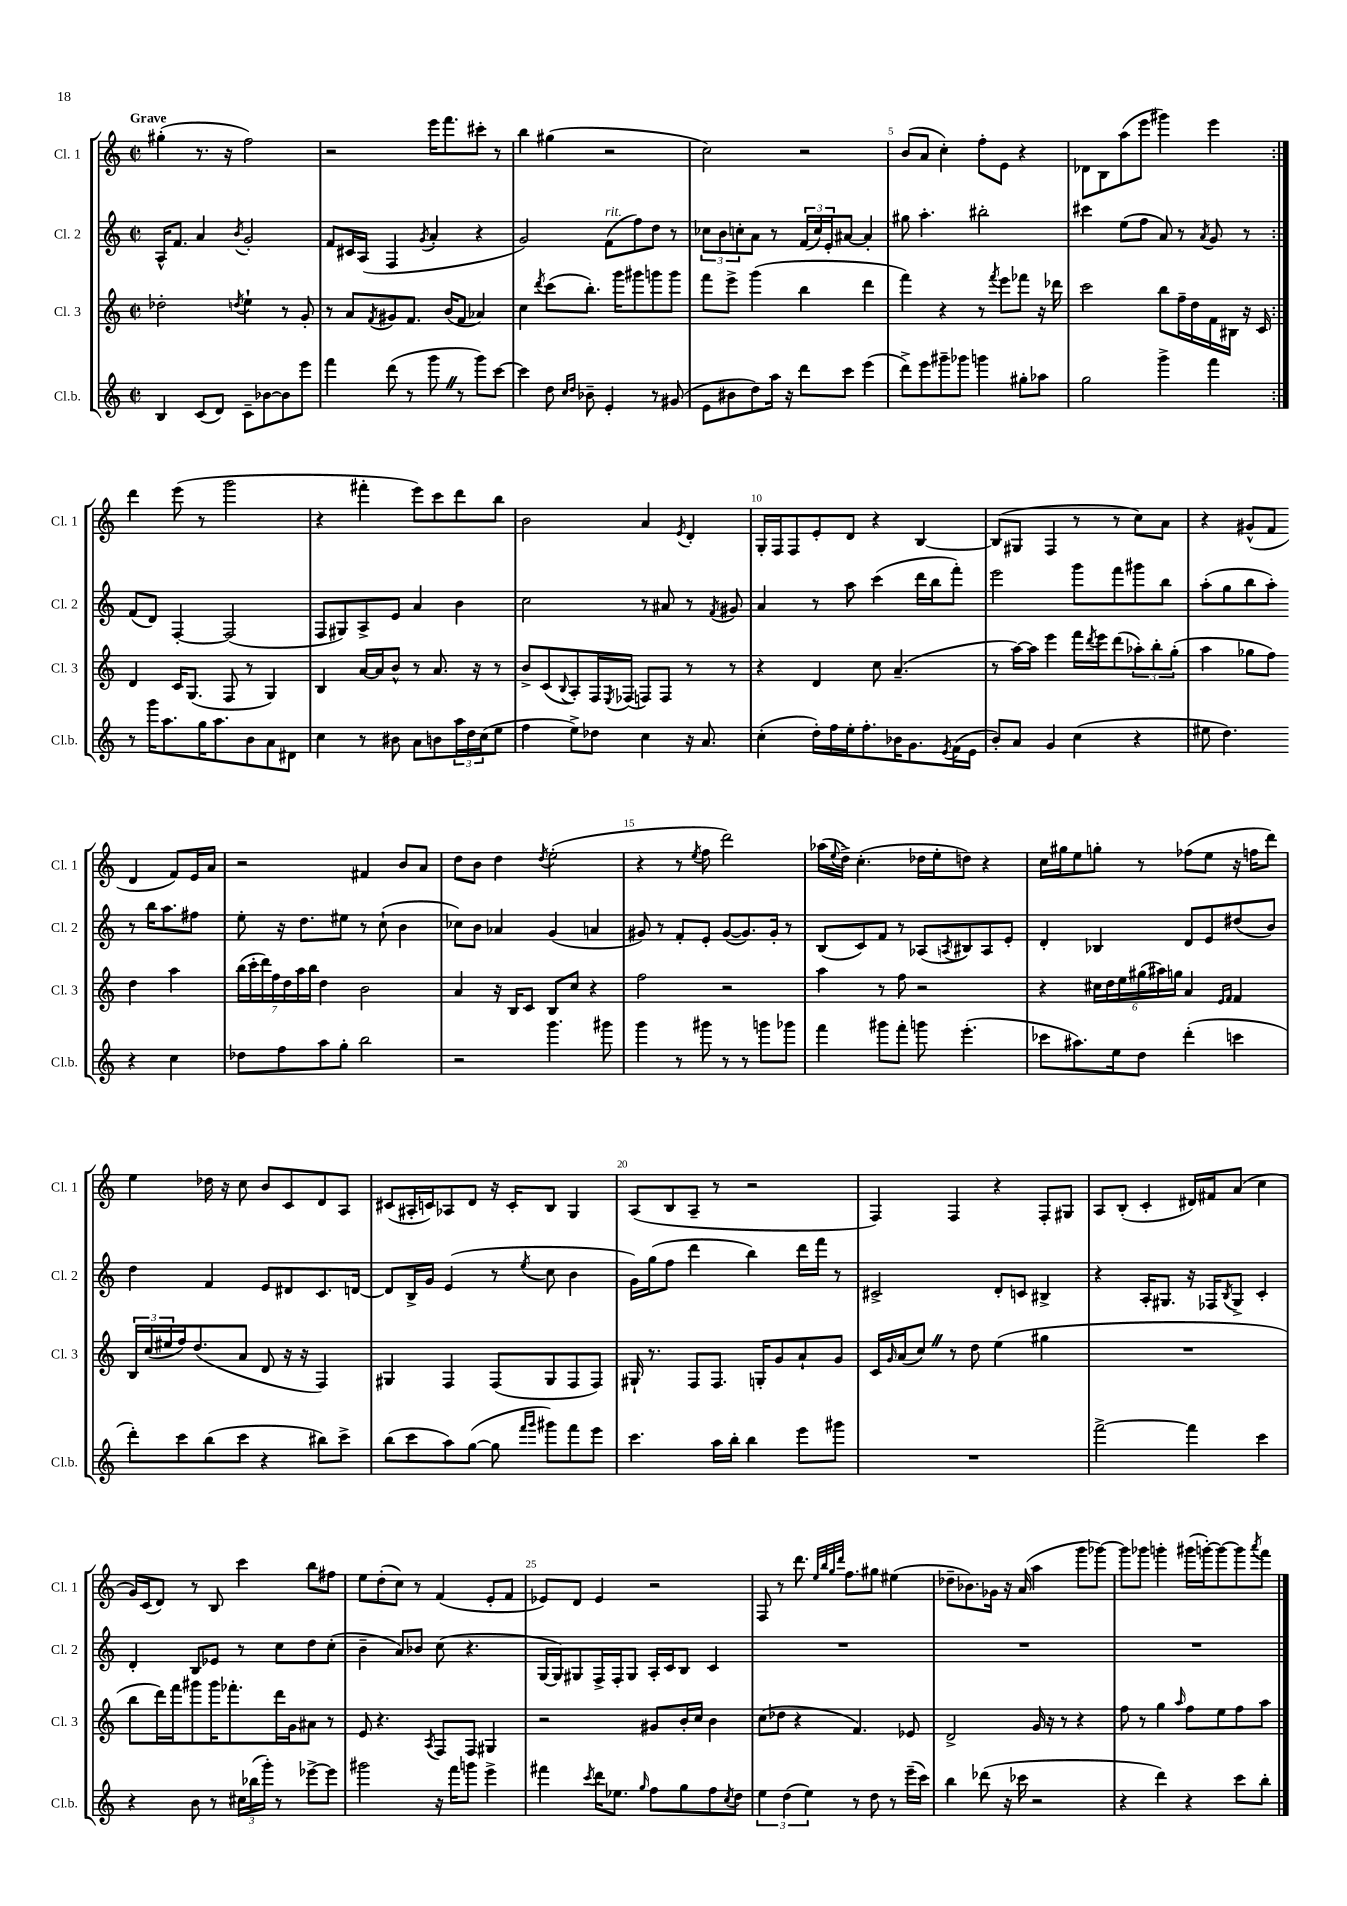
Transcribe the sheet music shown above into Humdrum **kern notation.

**kern	**kern	**kern	**kern
*part4	*part3	*part2	*part1
*staff4	*staff3	*staff2	*staff1
*I"Cl.b.	*I"Cl. 3	*I"Cl. 2	*I"Cl. 1
*I'Cl.b.	*I'Cl. 3	*I'Cl. 2	*I'Cl. 1
*clefG2	*clefG2	*clefG2	*clefG2
*k[]	*k[]	*k[]	*k[]
*M2/2	*M2/2	*M2/2	*M2/2
*met(c|)	*met(c|)	*met(c|)	*met(c|)
=1	=1	=1	=1
!	!	!	!LO:TX:a:B:t=Grave
4B/	2dd-X'\	16A^^/KL	(4gg#X'\
.	.	8.f/J	.
(8c/L	.	4a/	8.r
8d/J)	.	.	.
.	.	.	16r
.	8qddn/	8qb/	.
8c~\L	4ee`\	2g'/	2ff\)
[8b-X\	.	.	.
8b-\]	8r	.	.
8eee\J	8g'/	.	.
=2	=2	=2	=2
4fff\	8r	8f/L	2r
.	8a/L	16c#X/L	.
.	.	(16A/JJ	.
.	8qf/	.	.
(8ddd\	8g#X/	4F/	.
8r	8.f/J	.	.
.	.	8qg/	.
8gggZ\	.	4a'/	16eee\KL
.	(16b/KL	.	8.fff\
8r	8f/J	.	.
8ggg\L)	4a-X/)	4r	8ccc#X'\J
[8ccc\J	.	.	8r
=3	=3	=3	=3
4ccc\]	4cc\	2g/)	4bb\
.	8qddd/	.	.
8dd\	(8ccc\L	.	(4gg#X\
16qqcc/LL	.	.	.
16qqdd/JJ	.	.	.
8b-X~\	8.bb'\J)	.	.
!	!	!LO:TX:a:i:t=rit.	!
4e'/	.	(8f\L	2r
.	16ggg\KL	.	.
.	8ggg#X\	8ff\)	.
8r	8gggn\	8dd\J	.
(8g#X/	8ggg\J	8r	.
=4	=4	=4	=4
8e\L	8fff\L	12cc-X\L	2cc\)
.	.	12b\	.
8b#X\	8eee^\J	.	.
.	.	12ccn'\	.
8dd\)	(4ggg\	8a\J	.
16aa\Jk	.	8r	.
16r	.	.	.
8ddd\L	4bb\	(24f/LL	2r
.	.	24cc/)	.
.	.	24e'/J	.
8ccc\J	.	[8a#X/J	.
(4eee\	4ddd\	4a#'/]	.
=5	=5	=5	=5
8ddd^\L)	4fff\)	8gg#X\	(8b/L
8eee\	.	4.aa'\	8a/J
8ggg#X~\	4r	.	4cc'\)
8ggg-X\J	.	.	.
4gggn\	8r	2bb#X'\	8ff'\L
.	8qfff/	.	.
.	8eee\L	.	8e\J
8gg#X'\L	8fff-X\J	.	4r
8aa-X\J	16r	.	.
.	16ddd-X\	.	.
=6	=6	=6	=6
2gg\	2ccc\	4ccc#X\	8d-X\L
.	.	.	8B\
.	.	(8ee\L	(8aa\
.	.	8ff\J	8eee\J
4ggg^\	8bb\L	8a/)	4ggg#X\)
.	16ff~\L	8r	.
.	16dd\	.	.
.	.	8qa/	.
4fff\	16f\	8g/	4eee\
.	16B#X\JJ	.	.
.	16r	8r	.
.	16c/	.	.
!!LO:LB:g=z
=7:|!	=7:|!	=7:|!	=7:|!
8r	4d/	(8f/L	4ddd\
16ggg\KL	.	8d/J)	.
8.aa\	.	.	.
.	16c/KL	[4F'/	(8eee\
.	(8.G/J	.	.
16gg\K	.	.	8r
8.aa\	.	.	.
.	8F/	(2F/]	2ggg\
8b\	8r	.	.
8a\	4G/)	.	.
8d#X\J	.	.	.
=8	=8	=8	=8
4cc\	4B/	8F/L	4r
.	.	8G#X/)	.
8r	[16a/LL	8A^/	4fff#X'\
.	16a/J]	.	.
8b#X\	8b^^/J	8e/J	.
8a\L	8r	4a/	8eee\L)
8bn\	8.a/	.	8ccc\
24aa\L	.	4b\	8ddd\
24dd\	.	.	.
.	16r	.	.
(24cc\J	.	.	.
8ee\J	8r	.	8bb\J
=9	=9	=9	=9
4ff\	8b^/L	2cc\	2b\
.	(8c/	.	.
.	8qqB/	.	.
8ee^\L)	8A'/)	.	.
8dd-X\J	16F/L	.	.
.	8qE/	.	.
.	(16F-X/JJ	.	.
4cc\	8Fn/L)	8r	4a/
.	8F/J	8a#X/	.
.	.	.	8qe/
16r	8r	8r	4d'/
8.a/	.	.	.
.	.	8qf/	.
.	8r	8g#X/	.
=10	=10	=10	=10
(4cc'\	4r	4a/	16G'/LL
.	.	.	16F/J
.	.	.	8F/
16dd'\LL)	4d/	8r	8e'/
16ff\	.	.	.
16ee'\J	.	8aa\	8d/J
8.ff'\	.	.	.
.	8cc\	(4ccc\	4r
16b-X\K	(4.a~/	.	.
8.g\	.	.	.
.	.	16ddd\LL	[4B/
.	.	16bb\J	.
8qe/	.	.	.
(16f\L	.	8fff'\J)	.
16e\JJ	.	.	.
=11	=11	=11	=11
8b'/L)	8r	2eee\	(8B/L]
8a/J	[16aa\LL)	.	8G#X/J
.	16aa\JJ]	.	.
4g/	4eee\	.	4F/
(4cc\	16fff\LL	8ggg\L	8r
.	8qddd/	.	.
.	16eee\J	.	.
.	(8ddd\	8fff\	8r
4r	12aa-X'\)	8ggg#X\	8cc\L)
.	12bb'\	.	.
.	.	8bb\J	8a\J
.	(12gg'\J	.	.
=12	=12	=12	=12
8ee#X\	4aa\	(8aa'\L	4r
4.dd\)	.	8gg\	.
.	8gg-X\L	8bb\	(8g#X^^/L
.	8ff\J)	8aa'\J)	8f/J
4r	4dd\	8r	4d/
.	.	16bb\KL	.
.	.	8.aa\	.
4cc\	4aa\	.	8f/L)
.	.	8ff#X\J	16e/L
.	.	.	16a/JJ
!!LO:LB:g=z
=13	=13	=13	=13
8dd-X\L	(28bb\LL	8ee'\	2r
.	28ccc'\	.	.
.	28ddd\)	.	.
.	28ff\	.	.
8ff\	.	16r	.
.	28dd\	.	.
.	28aa\	.	.
.	.	8.dd\L	.
.	28bb\JJ	.	.
8aa\	4dd\	.	.
8gg'\J	.	8ee#X\J	.
2bb\	2b\	8r	4f#X/
.	.	(8cc`\	.
.	.	4b\	8b/L
.	.	.	8a/J
=14	=14	=14	=14
2r	4a/	8cc-X\L)	8dd\L
.	.	8b\J	8b\J
.	16r	4a-X/	4dd\
.	16B/KL	.	.
.	8c/J	.	.
.	.	.	8qdd/
4.ggg\	8B/L	(4g/	(2ee'\
.	8cc/J	.	.
.	4r	4an/	.
8ggg#X\	.	.	.
=15	=15	=15	=15
4ggg\	2ff\	8g#X/)	4r
.	.	8r	.
8r	.	8f'/L	8r
.	.	.	8qee/
8ggg#X\	.	8e'/J	8ff\
8r	2r	([8g#/L	2ddd\)
8r	.	8.g#/])	.
8gggn\L	.	.	.
.	.	16g#'/Jk	.
8ggg-X\J	.	8r	.
=16	=16	=16	=16
4fff\	4aa\	(8B/L	(16aa-X\LL
.	.	.	8qqee/
.	.	.	16dd^\JJ)
.	.	8c/)	(4.cc'\
8ggg#X\L	8r	8f/J	.
8fff'\J	8ff\	8r	.
8gggn\	2r	(8A-X/L	16dd-X\LL
.	.	.	16ee'\J
.	.	8qAn/	.
(4.eee'\	.	8B#X/)	8ddn\J)
.	.	8A/	4r
.	.	8e'/J	.
=17	=17	=17	=17
8ccc-X\L	4r	4d'/	16cc\LL
.	.	.	16gg#X\J
8.aa#X\)	.	.	8ee\
.	24cc#X\LL	4B-X/	8ggn'\J
.	24dd\	.	.
16ee\k	.	.	.
.	24ee\	.	.
8dd\J	(24gg#X\	.	8r
.	24aa#X\)	.	.
.	24ggn\JJ	.	.
(4ddd'\	4a/	8d/L	(8ff-X\L
.	.	8e/	8ee\J
.	16qqe/LL	.	.
.	16qqf/JJ	.	.
4cccn\	4f/	(8dd#X/	16r
.	.	.	16ffn\KL
.	.	8b/J)	8ddd\J)
!!LO:LB:g=z
=18	=18	=18	=18
8ddd'\L)	24B/LL	4dd\	4ee\
.	(24cc/	.	.
.	24ee#X/	.	.
8ccc\	16ff/J)	.	.
.	(8.dd/	.	.
(8bb\	.	4f/	16dd-X\
.	.	.	16r
8ccc\J	8a/J	.	8cc\
4r	8d/	8e/L	8b/L
.	16r	8d#X/	8c/
.	16r	.	.
8bb#X\L)	4F/)	8.c/	8d/
8ccc^\J	.	.	8A/J
.	.	[16dn/Jk	.
=19	=19	=19	=19
(8bb\L	4G#X/	8d/L]	(8c#X/L
8ccc\	.	16B^/L	16A#X'/L
.	.	16g/JJ	16cn/J)
8aa\)	4F/	(4e/	8A-X/
([8gg\J	.	.	8d/J
8gg\]	(8F/L	8r	16r
.	.	.	16c'/KL
16qqfff/LL	.	.	.
16qqggg/JJ	.	8qee/	.
8ggg#X\L)	8G#/	8cc\	8B/J
8fff\	8F/	4b\	4G/
8eee\J	8F/J)	.	.
=20	=20	=20	=20
4.ccc\	16G#X`/	16g\LL)	(8A/L
.	8.r	(16gg\J	.
.	.	8ff\J	8B/
.	8F/L	4ddd\	8A~/J
16aa\LL	8.F/J	.	8r
16bb'\JJ	.	.	.
4bb\	.	4bb\)	2r
.	16Gn'/KL	.	.
.	8g/	.	.
8eee\L	8a`/	16ddd\LL	.
.	.	16fff\JJ	.
8ggg#X\J	8g/J	8r	.
=21	=21	=21	=21
1r	16c/LL	2c#X^/	4F/)
.	16qqg/	.	.
.	(16a/J	.	.
.	8ccZ/J)	.	.
.	8r	.	4F/
.	8dd\	.	.
.	(4ee\	8d'/L	4r
.	.	8cn/J	.
.	4gg#X\	4B#X^/	8F'/L
.	.	.	8G#X/J
=22	=22	=22	=22
[2fff^\	1r	4r	8A/L
.	.	.	(8B'/J
.	.	16A'/KL	4c'/
.	.	8.G#X/J	.
4fff\]	.	16r	16d#X/LL)
.	.	16F-X/KL	16f#X/J
.	.	8qB/	.
.	.	8G#^/J	(8a/J
4ccc\	.	4c'/	4cc\
!!LO:LB:g=z
=23	=23	=23	=23
4r	8bb\L	4d'/	16g/LL)
.	.	.	(16c/J
.	16ddd\L)	.	8d/J)
.	16fff\J	.	.
8b\	8ggg#X\	8B/L	8r
8r	16ggg#\K	8e-X/J	8B/
.	8.fff-X'\	.	.
24cc#X\LL	.	8r	4ccc\
(24bb-X\	.	.	.
24ggg'\JJ)	.	.	.
8r	16ddd\L	8cc\L	.
.	16g\J	.	.
[8eee-X^\L	8a#X\J	8dd\	8bb\L
8eee-\J]	8r	(8cc'\J	8ff#X\J
=24	=24	=24	=24
2ggg#X\	8e/	4b~\	8ee\L
.	4.r	.	(8dd'\
.	.	8a/L)	8cc\J)
.	.	8b-X/J	8r
.	8qA/	.	.
16r	8F/L	(8cc\	(4f/
16fff\KL	.	.	.
8gggn\J	8F/J	4.r	.
4eee^\	4G#X/	.	8e'/L
.	.	.	8f/J
=25	=25	=25	=25
4fff#X\	2r	[16G/LL	8e-X/L)
.	.	16G/J])	.
.	.	8G#X/	8d/J
8qccc/	.	.	.
16ddd\KL	.	16F^/L	4e-/
8.ee-X\J	.	16F'/J	.
.	.	8G#/J	.
16qqgg/	.	.	.
8ff\L	8g#X/L	16A'/LL	2r
.	.	16c/J	.
8gg\	16b'/L	8B/J	.
.	16cc/JJ	.	.
8ff\	4b\	4c/	.
8qcc/	.	.	.
8dd\J	.	.	.
=26	=26	=26	=26
6ee\	(8cc\L	1r	8F/
.	8dd-X\J	.	8r
(6dd\	.	.	.
.	4r	.	8.ddd\
6ee\)	.	.	.
.	.	.	32qqee/LLL
.	.	.	32qqbb/
.	.	.	32qqgg/
.	.	.	32qqddd/JJJ
.	.	.	8.ff\L
8r	4.f/)	.	.
8dd\	.	.	8gg#X\J
8r	.	.	(4ee#X\
(16eee~\LL	8e-X/	.	.
16ccc\JJ)	.	.	.
=27	=27	=27	=27
4bb\	2d^/	1r	8dd-X~\L
.	.	.	8.b-X\)
(8ddd-X\	.	.	.
.	.	.	16g-X\Jk
16r	.	.	16r
16ccc-X\	.	.	(16a/
2r	16g/	.	4aa\
.	16r	.	.
.	8r	.	.
.	4r	.	8ggg\L
.	.	.	[8ggg-X\J)
=28	=28	=28	=28
4r	8ff\	1r	8ggg-\L]
.	8r	.	8ggg-X\J
4ddd\)	4gg\	.	4gggn'\
.	16qqaa/	.	.
4r	8ff\L	.	(16ggg#X\LL
.	.	.	[16gggn'\J)
.	8ee\	.	8ggg\_
8ccc\L	8ff\	.	8ggg\]
.	.	.	8qaaa/
8bb'\J	8aa\J	.	8fff\J
==	==	==	==
*-	*-	*-	*-
